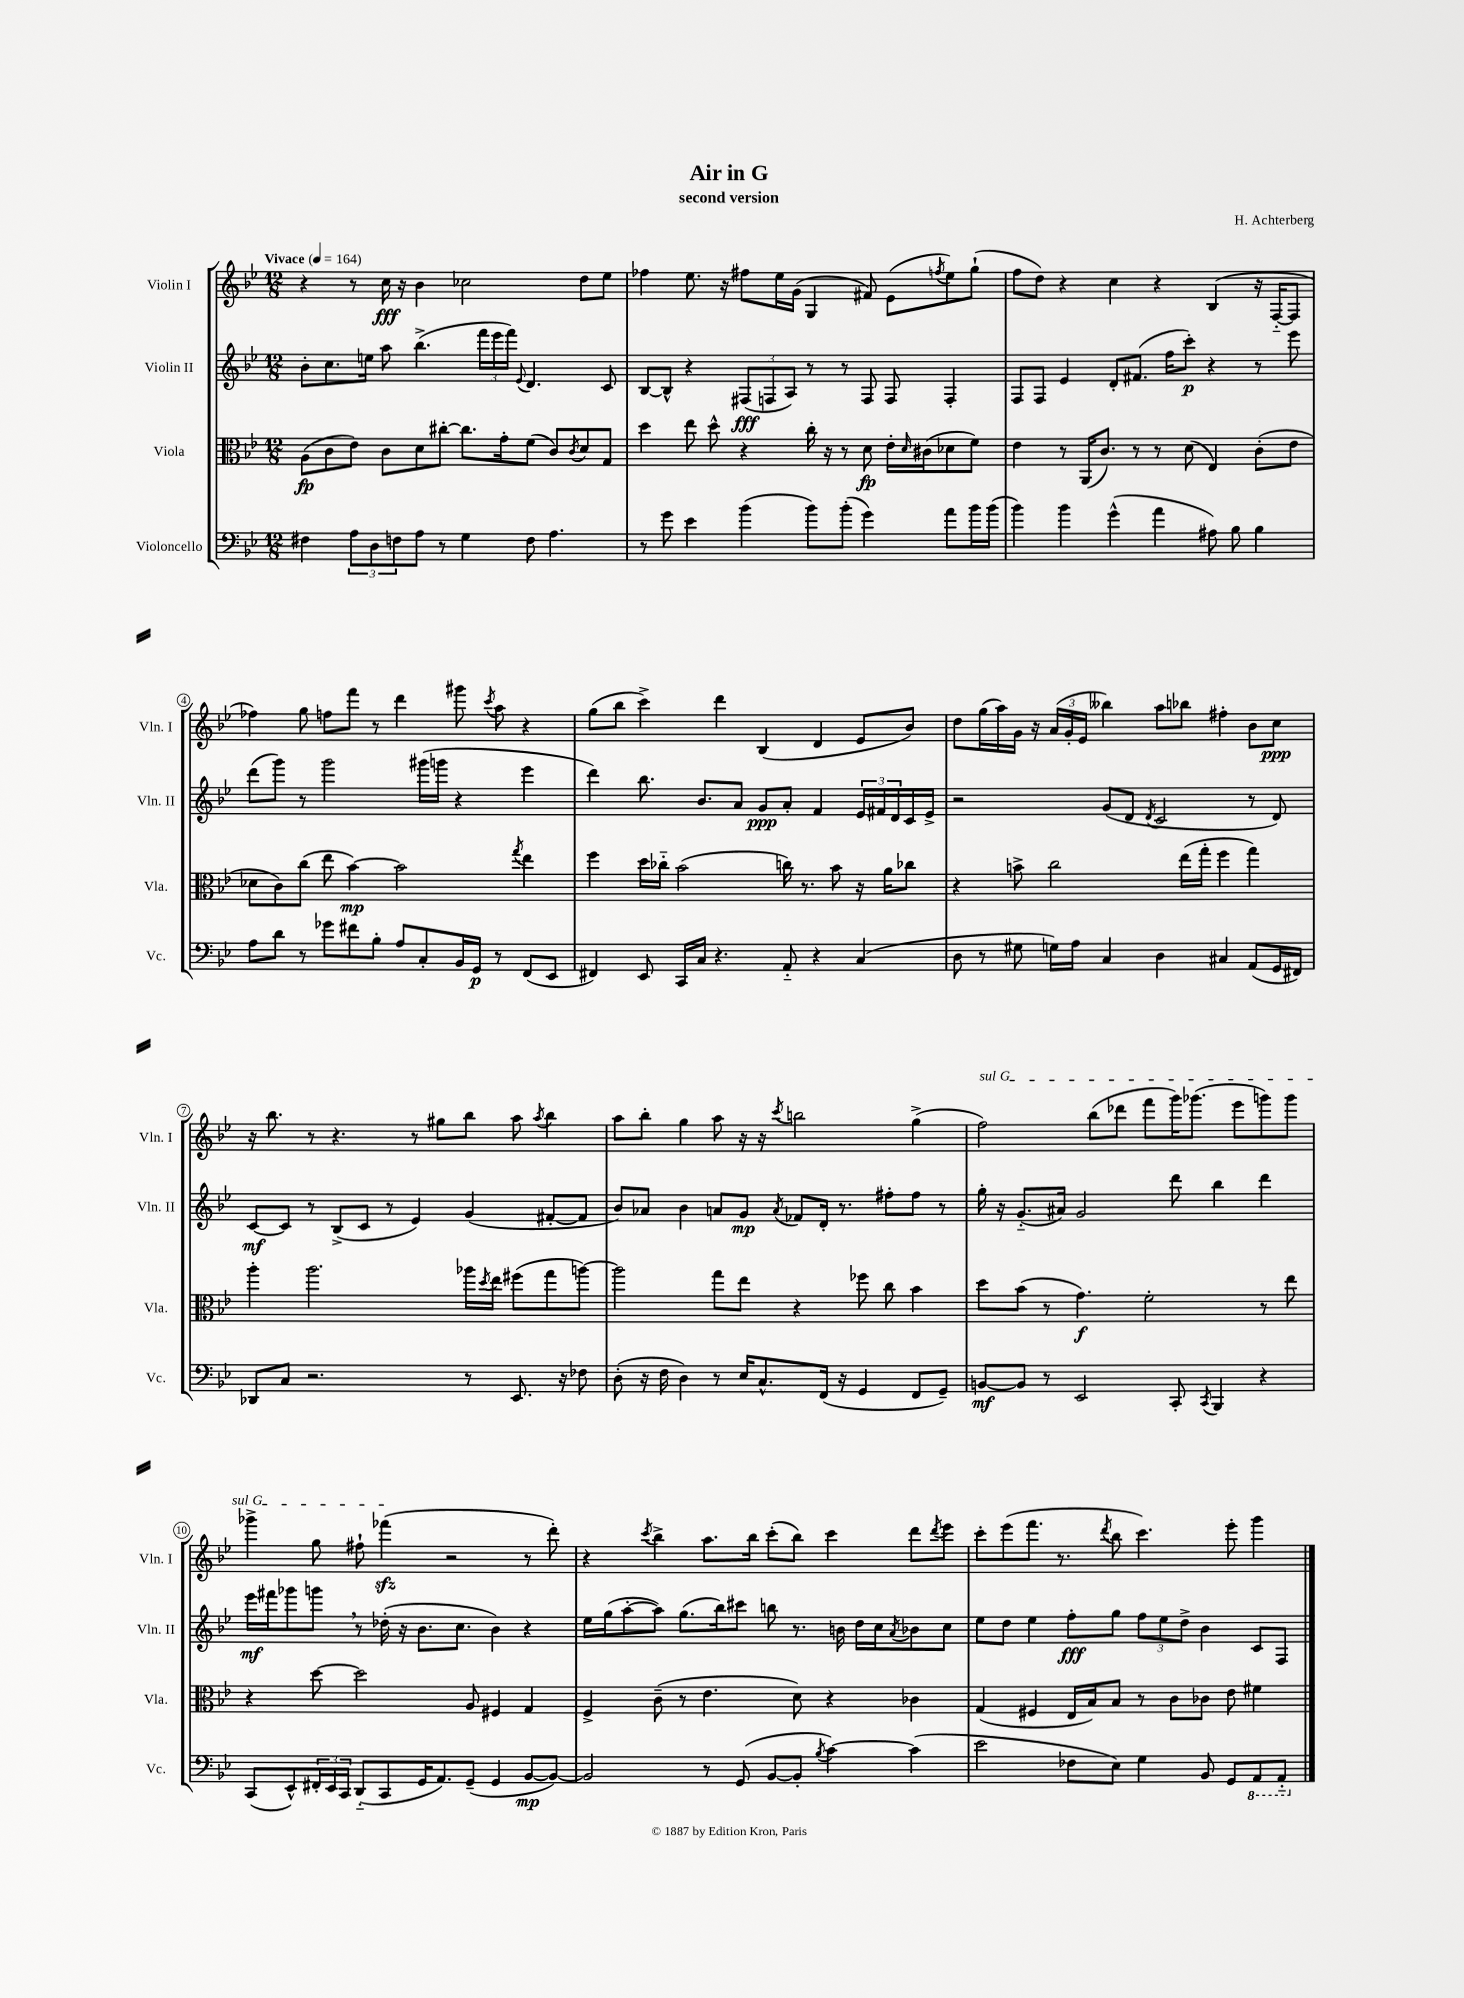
\header { title = "Air in G" composer = "H. Achterberg" subtitle = "second version" }
<<
\new StaffGroup <<
\new Staff = "s0" \with { instrumentName = "Violin I" shortInstrumentName = "Vln. I" } {
    \clef treble \key bes \major \numericTimeSignature \time 12/8 \tempo "Vivace" 4 = 164
    r4 r8 c''16\fff r16 bes'4 ces''2 d''8 ees''8 |
    fes''4 ees''8. r16 fis''8 ees''16 g'16( g4 fis'8) ees'8( \acciaccatura { f''8 } ees''8) g''8-!( |
    f''8 d''8) r4 c''4 r4 bes4( r16 f16~-_ f8 |
    fes''4) g''8 f''8 f'''8 r8 d'''4 gis'''8 \acciaccatura { c'''8 } a''8 r4 |
    g''8( bes''8 c'''4->) d'''4 bes4( d'4 ees'8 bes'8) |
    d''8 g''16( a''16) g'16 r16 \tuplet 3/2 { a'16( g'16-. ees'16 } beses''4) a''8 bes''8 fis''4-. bes'8 c''8\ppp |
    r16 bes''8. r8 r4. r8 gis''8 bes''8 a''8 \acciaccatura { a''8 } bes''4 |
    a''8 bes''8-. g''4 a''8 r16 r16 \acciaccatura { c'''8 } b''2 g''4->( |
    \once \override TextSpanner.bound-details.left.text = \markup { \italic "sul G" } f''2\startTextSpan) bes''8( des'''8 f'''8 g'''16) ges'''8.( ees'''8 g'''8) g'''8 |
    ges'''4-> g''8 fis''8-! fes'''4\sfz\stopTextSpan( r2 r8 d'''8-.) |
    r4 \acciaccatura { c'''8 } bes''4-> a''8. bes''16 c'''8-.( bes''8) c'''4 d'''8 \acciaccatura { d'''8 } ees'''8 |
    c'''8-. ees'''8( f'''8. r8. \acciaccatura { d'''8 } bes''8 c'''4.) ees'''8-. g'''4 \bar "|." |
}
\new Staff = "s1" \with { instrumentName = "Violin II" shortInstrumentName = "Vln. II" } {
    \clef treble \key bes \major \numericTimeSignature \time 12/8
    bes'8-. c''8. e''16 a''8 bes''4.->( \tuplet 3/2 { f'''16 ees'''16 f'''16) } \appoggiatura { ees'8 } d'4. c'8 |
    bes8~ bes8-^ r4 \tuplet 3/2 { fis8\fff( f8 a8) } r8 r8 f8 f8 f4-. |
    f8 f8 ees'4 d'8-. fis'8.( f''16 c'''8-.\p) r4 r8 ees'''8 |
    d'''8( g'''8) r8 g'''2 gis'''16( g'''16 r4 ees'''4 |
    d'''4) bes''8. bes'8. a'8 g'8\ppp a'8-. f'4 \tuplet 3/2 { ees'16 fis'16 d'16 } c'16 ees'16-> |
    r2 g'8( d'8 \acciaccatura { d'8 } c'2 r8 d'8) |
    c'8~\mf c'8 r8 bes8->( c'8 r8 ees'4) g'4( fis'8~-. fis'8 |
    bes'8) aes'8 bes'4 a'8 g'8\mp \acciaccatura { a'8 } fes'8 d'16-. r8. fis''8-. fis''8 r8 |
    g''16-. r16 g'8.-_( ais'16) g'2 d'''8 bes''4 d'''4 |
    ees'''16\mf fis'''16 ges'''8 g'''8 \breathe r8 des''16-.( r16 bes'8. c''8. bes'4) r4 |
    ees''16 g''16( a''8~-. a''8) g''8.( bes''16) cis'''8 b''8 r8. b'16 d''16 c''16 \acciaccatura { a'8 } bes'8 c''8 |
    ees''8 d''8 ees''4 f''8-.\fff g''8 \tuplet 3/2 { f''8 ees''8 d''8-> } bes'4 c'8 f8 \bar "|." |
}
\new Staff = "s2" \with { instrumentName = "Viola" shortInstrumentName = "Vla." } {
    \clef alto \key bes \major \numericTimeSignature \time 12/8
    a8\fp( c'8 ees'8) c'8 d'8 cis''8~-. cis''8. g'16-. f'8( c'8) \acciaccatura { c'8 } d'8 g8 |
    d''4 ees''8 d''8-^ r4 c''16-. r16 r8 d'8\fp ees'16-. \grace { d'16 } cis'16( des'8 f'8) |
    ees'4 r8 a,16( c'8.) r8 r8 d'8( ees4) c'8-.( ees'8 |
    des'8 c'8) c''8( ees''8 bes'4~\mp) bes'2 \acciaccatura { g''8 } ees''4 |
    f''4 d''16 ces''16-_ bes'2( c''16) r8. bes'8 r16 a'16 ces''8 |
    r4 b'8-> c''2 ees''16( g''16-. f''4 g''4) |
    a''4-. a''2. aes''16 \acciaccatura { d''8 } ees''16 fis''8( g''8 a''8~) |
    a''2 g''8 ees''8 r4 fes''8 c''8 bes'4 |
    d''8 bes'8( r8 g'4.\f) f'2-. r8 ees''8 |
    r4 d''8~ d''2 a8 fis4 g4 |
    f4-> c'8--( r8 ees'4. d'8) r4 ces'4 |
    g4( fis4 ees16 bes16) bes8 r8 c'8 ces'8 ees'8 fis'4 \bar "|." |
}
\new Staff = "s3" \with { instrumentName = "Violoncello" shortInstrumentName = "Vc." } {
    \clef bass \key bes \major \numericTimeSignature \time 12/8
    fis4 \tuplet 3/2 { a8 d8 f8 } a8 r8 g4 f8 a4. |
    r8 g'8 ees'4 bes'4( bes'8) bes'8-.( g'4) a'8 bes'16 bes'16( |
    bes'4) bes'4 g'4-^( a'4 ais8) bes8 bes4 |
    a8 d'8 r8 ges'8 fis'8 bes8-. a8 c8-. bes,16 g,16\p r8 f,8( ees,8 |
    fis,4) ees,8 c,16 c16 r4. a,8-_ r4 c4( |
    d8 r8 gis8 g16) a16 c4 d4 cis4 a,8( g,16 fis,16) |
    des,8 c8 r2. r8 ees,8. r16 fes8 |
    d8-.( r16 f16 d4) r8 ees16 c8.-^ f,16( r16 g,4 f,8 g,8--) |
    b,8~\mf b,8 r8 ees,2 c,8-. \acciaccatura { c,8 } bes,,4 r4 |
    c,8( ees,8-^) \tuplet 3/2 { fis,16-. ees,16 c,16 } d,8-_( c,8 g,16 a,8.) g,8--( g,4 bes,8~\mp bes,8~) |
    bes,2 r8 g,8( bes,8~ bes,8-. \acciaccatura { bes8 } c'4~) c'4( |
    ees'2 fes8 ees8) g4 bes,8 g,8 \ottava #-1 a,,8 a,,8-_ \ottava #0 \bar "|." |
}
>>
>>
\layout { \context { \Score \override BarNumber.stencil = #(make-stencil-circler 0.1 0.3 ly:text-interface::print) } }
